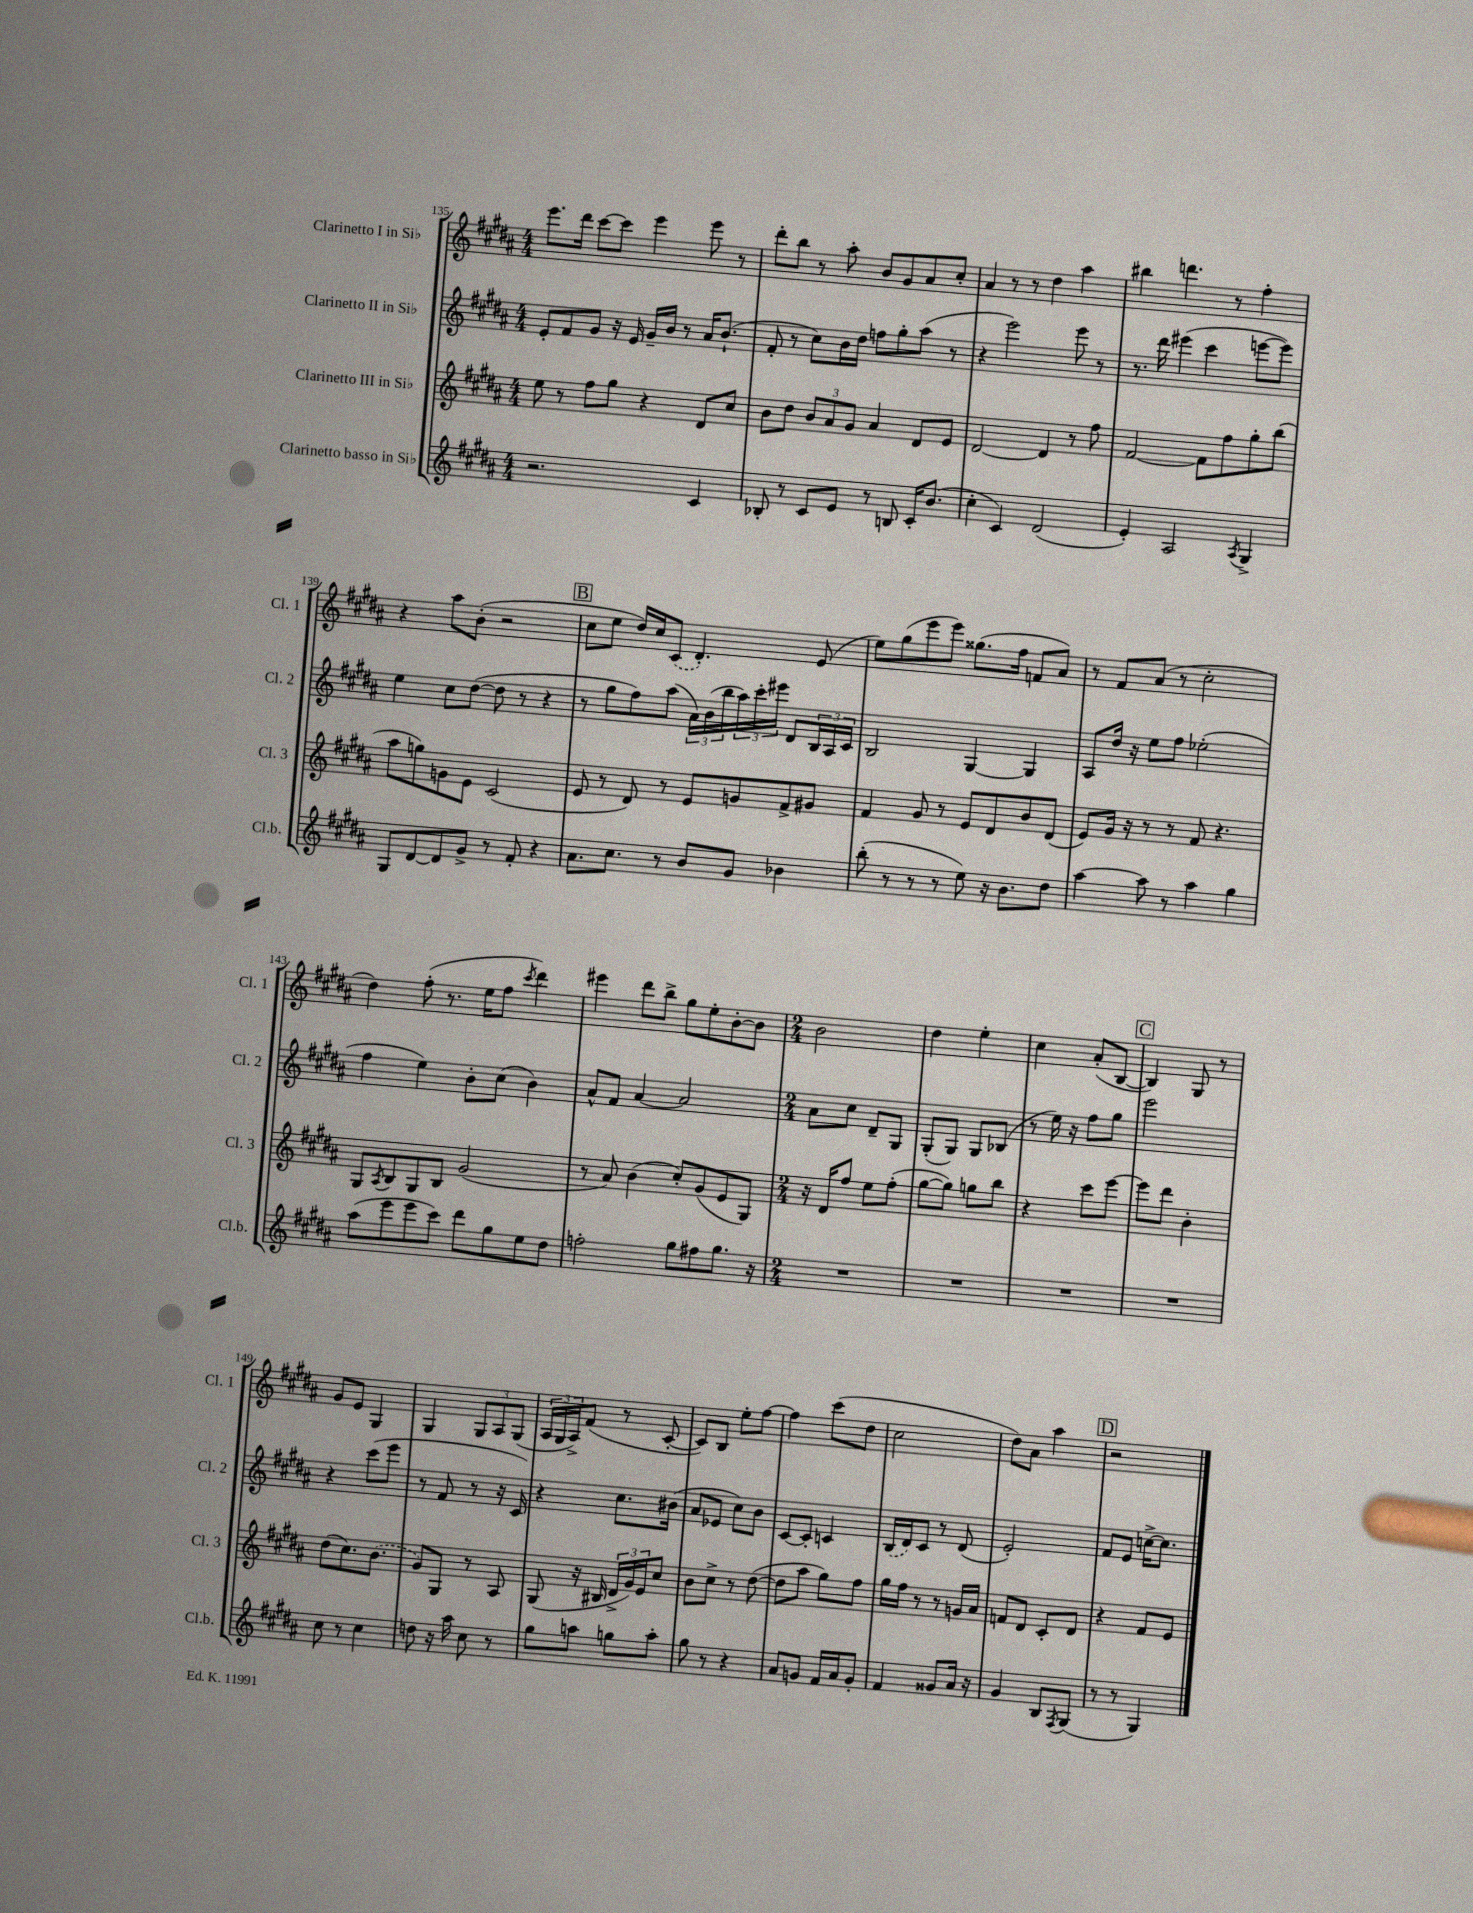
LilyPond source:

<<
\new StaffGroup <<
\new Staff = "s0" \with { instrumentName = "Clarinetto I in Sib" shortInstrumentName = "Cl. 1" } {
    \clef treble \key b \major \numericTimeSignature \time 4/4
    e'''8. dis'''16 cis'''8~ cis'''8 e'''4 e'''8 r8 |
    dis'''8-. b''8 r8 ais''8-. b'8 gis'8 ais'8 cis''8-. |
    ais'4 r8 r8 dis''4 ais''4 |
    bis''4 d'''4. r8 fis''4-. |
    r4 ais''8 b'8-.( r2 |
    \mark \markup { \box "B" } cis''8 e''8 dis''16) cis''16 \once \slurDashed cis'8( dis'4.-.) e'8( |
    e''8) gis''8( e'''8 e'''8) gisis''8.( fis''16 f'8 ais'8) |
    r8 fis'8 ais'8( r8 cis''2-. |
    dis''4) fis''8-.( r8. e''16 fis''8 \acciaccatura { cis'''8 } dis'''4) |
    eis'''4 dis'''8 b''8-> gis''8 e''8-. b'8~-. b'8 |
    \numericTimeSignature \time 2/4 b'2 |
    dis''4 e''4-. |
    cis''4 ais'8-.( b8~ |
    \mark \markup { \box "C" } b4) gis8 r8 |
    gis'8 e'8 gis4 |
    gis4 \tuplet 3/2 { gis8 ais8 gis8( } |
    \tuplet 3/2 { ais16 gis16 ais16->) } fis'8( r8 cis'8~-. |
    cis'8) b8 e''8-. fis''8~ |
    fis''4 cis'''8( dis''8 |
    cis''2 |
    dis''8) ais'8 ais''4 |
    \mark \markup { \box "D" } r2 \bar "|." |
}
\new Staff = "s1" \with { instrumentName = "Clarinetto II in Sib" shortInstrumentName = "Cl. 2" } {
    \clef treble \key b \major \numericTimeSignature \time 4/4
    e'8-. fis'8 gis'8 r16 e'16 gis'16-- b'16 r8 ais'16 b'8.-!( |
    fis'8-. r8 cis''8) b'16 dis''16 f''8 gis''8-. ais''8( r8 |
    r4 e'''2) e'''8 r8 |
    r8. dis'''16 eis'''4( cis'''4 e'''8~ e'''8) |
    e''4 cis''8 dis''8~( dis''8 r8 r4 |
    \mark \markup { \box "B" } r8 gis''8 fis''8) ais''8( \tuplet 3/2 { ais'16) b'16( b''16 } \tuplet 3/2 { ais''16) cis'''16-. eis'''16 } dis'8 \tuplet 3/2 { b16 ais16 cis'16 } |
    b2 gis4~ gis4 |
    ais8 dis''16 r16 e''8 fis''8 ees''2-.( |
    fis''4 e''4) b'8-. cis''8( b'4) |
    ais'8-^ fis'8 ais'4~ ais'2 |
    \numericTimeSignature \time 2/4 ais'8 cis''8 dis'8-- gis8 |
    gis8-.( gis8) gis8 bes8( |
    r8 e''16) r16 fis''8 gis''8 |
    \mark \markup { \box "C" } e'''2 |
    r4 cis'''8( e'''8 |
    r8 fis'8 r8 r16 cis'16) |
    r4 cis''8. bis'16( |
    ais'8 ees'8 cis''8) b'8 |
    cis'8~ cis'8-. c'4 |
    \once \slurDashed b16( dis'16) cis'8 r8 dis'8( |
    e'2-.) |
    \mark \markup { \box "D" } fis'8 e'8 c''16~-> c''8. \bar "|." |
}
\new Staff = "s2" \with { instrumentName = "Clarinetto III in Sib" shortInstrumentName = "Cl. 3" } {
    \clef treble \key b \major \numericTimeSignature \time 4/4
    e''8 r8 fis''8 gis''8 r4 dis'8 cis''8 |
    b'8 dis''8 \tuplet 3/2 { b'8 ais'8 gis'8 } ais'4 dis'8 e'8 |
    dis'2~ dis'4 r8 fis''8 |
    fis'2~ fis'8 fis''8 gis''8-. b''8( |
    ais''8 g''8) g'8 e'8 cis'2( |
    \mark \markup { \box "B" } e'8 r8 dis'8) r8 e'8 g'8 fis'8-> gis'8 |
    fis'4 gis'8 r8 e'8 dis'8 b'8 dis'8( |
    e'8) gis'16 r16 r8 r8 fis'8 r4. |
    gis8 \acciaccatura { ais8 } b8 gis8 b8 gis'2( |
    r8 ais'8) b'4( cis''8-.) gis'8( e'8 gis8) |
    \numericTimeSignature \time 2/4 r16 dis'16 fis''8 e''8 fis''8-.( |
    gis''8~ gis''8) g''8 b''8 |
    r4 cis'''8 e'''8~ |
    \mark \markup { \box "C" } e'''8 dis'''8 b'4-. |
    dis''8( cis''8.) \once \slurDashed b'8.( |
    gis'8) gis8 r8 ais8 |
    gis8( r16 bis16 \tuplet 3/2 { dis'16-> gis'16) e'16 } cis''8 |
    b'8 cis''8-> r8 dis''8~( |
    dis''8 ais''8 gis''8) fis''8 |
    gis''16 fis''16 r8 r8 g'16 ais'16 |
    f'8 dis'8 cis'8-. dis'8 |
    \mark \markup { \box "D" } r4 fis'8 e'8 \bar "|." |
}
\new Staff = "s3" \with { instrumentName = "Clarinetto basso in Sib" shortInstrumentName = "Cl.b." } {
    \clef treble \key b \major \numericTimeSignature \time 4/4
    r2. cis'4 |
    bes8-. r8 cis'8 e'8 r8 b8 cis'16-. b'8.( |
    cis''4-. cis'4) dis'2( |
    e'4-.) ais2 \acciaccatura { ais8 } gis4-> |
    gis8 dis'8~ dis'8 gis'8-> r8 fis'8-. r4 |
    \mark \markup { \box "B" } ais'8. cis''8. r8 b'8 gis'8 bes'4 |
    b''8-.( r8 r8 r8 e''8) r16 b'8. dis''8 |
    ais''4~ ais''8 r8 ais''4 gis''4 |
    ais''8( e'''8 e'''8 cis'''8) dis'''8 gis''8 e''8 dis''8 |
    f''2-. gis''8 fis''8 gis''8. r16 |
    \numericTimeSignature \time 2/4 R2 |
    R2 |
    R2 |
    \mark \markup { \box "C" } R2 |
    cis''8 r8 cis''4 |
    d''8 r16 ais''16 cis''8 r8 |
    gis''8 a''8 g''8 a''8-. |
    gis''8 r8 r4 |
    ais'8 g'8 fis'16 ais'16 g'8-. |
    fis'4 gisis'8 ais'16 r16 |
    gis'4 b8 \acciaccatura { fis8 } gis8( |
    \mark \markup { \box "D" } r8 r8 gis4) \bar "|." |
}
>>
>>
\layout { \context { \Score currentBarNumber = #135 } }
